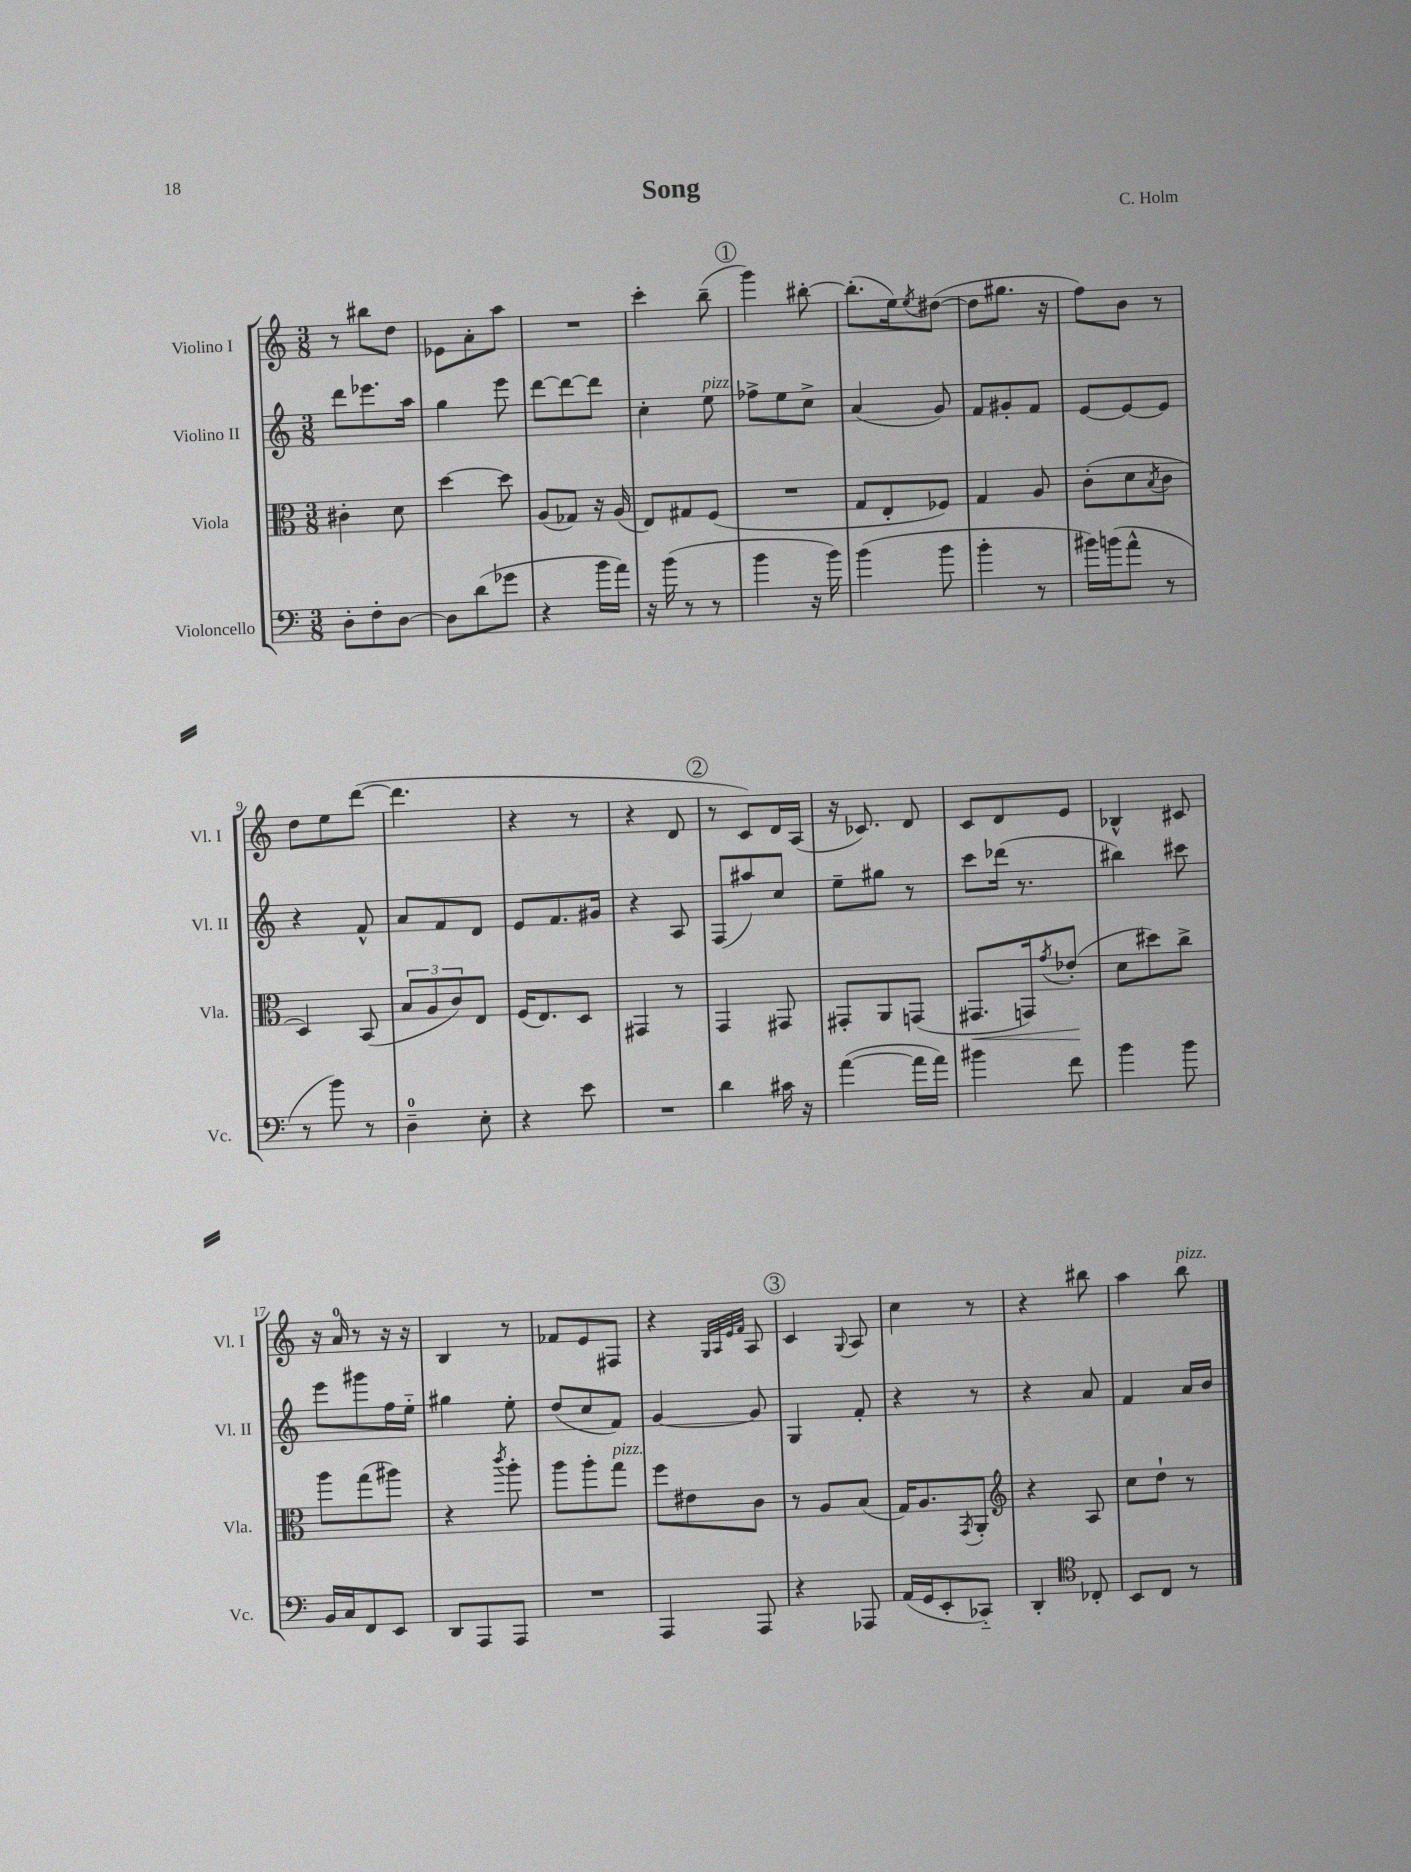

**kern	**kern	**kern	**kern
*staff4	*staff3	*staff2	*staff1
*clefF4	*clefC3	*clefG2	*clefG2
*k[]	*k[]	*k[]	*k[]
*M3/8	*M3/8	*M3/8	*M3/8
8D'\L	4c#'\	8ddd\L	8r
8F'\	.	8.eee-\	8bb#\L
[8D\J	8d\	.	8dd\J
.	.	16aa\Jk	.
=	=	=	=
8D\]L	[4dd\	4gg\	8e-\L
(8d\	.	.	8a'\
8g-\J	8dd\]	8eee\	8aa\J
=	=	=	=
4r	(8A/L	[8ddd\L	4.r
.	8G-/J)	8ddd\_	.
16b\LL	16r	8ddd\]J	.
16a\JJ)	(16A/	.	.
=	=	=	=
16r	8E/L)	4cc'\	4ccc'\
(16b\	.	.	.
8r	8G#/	.	.
8r	(8F/J	8ee\	(8bb~\
=	=	=	=
4b\	4.r	8ff-^\L	4ggg\)
.	.	8ee\	.
16r	.	8cc^\J	[8bb#'\
16b\)	.	.	.
=	=	=	=
(4b\	8G/L	(4a/	(8.bb#'\]L
.	8E'/	.	.
.	.	.	16ee\k)
.	.	.	8qee/
8b\	8F-/J)	8g/)	([8dd#\J
=	=	=	=
4b'\	4G/	8f/L	8dd#\]L
.	.	8g#'/	8.gg#\J
8r	8A/	8f/J	.
.	.	.	16r
=	=	=	=
16b#\LL)	(8c'\L	[8e/L	8ff\L)
(16b\J	.	.	.
8a^^\J	8d\	8e/_	8b\J
.	8qB/	.	.
8r	8c\J	8e/]J	8r
=	=	=	=
8r	4D/)	4r	8dd\L
8b\)	.	.	8ee\
8r	(8BB/	8f^^/	([8ddd\J
=	=	=	=
4D~\	12B/L	8a/L	4.ddd\]
.	12A/	.	.
.	.	8f/	.
.	12c/)	.	.
8E'\	8E/J	8d/J	.
=	=	=	=
4r	(16F/LK	8e/L	4r
.	8.E/)	.	.
.	.	8.f/	.
8e\	8D/J	.	8r
.	.	16g#/Jk	.
=	=	=	=
4.r	4GG#/	4r	4r
.	8r	8A/	8d/
=	=	=	=
4d\	4GG/	(8F/L	8r
.	.	8aa#/)	8c/L)
16c#\	8GG#/	8cc/J	16d/L
16r	.	.	(16A/JJ
=	=	=	=
([4a\	8GG#'/L	8ee~\L	16r
.	.	.	8.c-/)
.	8AA/	8gg#\J	.
16a\]LL	(8GG/J	8r	8d/
16a\JJ)	.	.	.
=	=	=	=
4b#\	8.GG#/L	8ccc\L	8c/L
.	.	(16ddd-\Jk	8d/
.	16GG/k)	8.r	.
.	8qg/	.	.
8f\	(8e-'/J	.	8e/J
=	=	=	=
4b\	8d\L	4bb#\)	4B-^^/
.	8dd#\)	.	.
8b\	8cc^\J	8ccc#\	8c#/
=	=	=	=
16BB/LL	8aa\L	8eee\L	16r
16C/J	.	.	16a/
8FF/	(8gg\	8ggg#\	8r
8EE/J	8aa#\J)	16ff\L	16r
.	.	16ee'~\JJ	16r
=	=	=	=
8DD/L	4r	4gg#\	4B/
8AAA/	.	.	.
.	8qccc/	.	.
8AAA/J	8aa'\	8ee'\	8r
=	=	=	=
4.r	8aa\L	(8dd/L	8f-/L
.	8aa'\	8cc/	8e/
.	8gg\J	8f/J)	8F#/J
=	=	=	=
4AAA/	8ff\L	[4g/	4r
.	8e#\	.	.
.	.	.	32qqG/LLL
.	.	.	32qqA/
.	.	.	32qqe/
.	.	.	32qqf/JJJ
8AAA/	8c\J	8g/]	8A/
=	=	=	=
4r	8r	4G/	4c/
.	8A/L	.	.
.	.	.	8qqG/
8AAA-/	(8B/J	8f'/	8A/
=	=	=	=
(16AA/LL	16G/LK)	4r	4cc\
16GG/J	8.A/	.	.
8EE'/	.	.	.
.	8qGG/	.	.
8CC-'~/J)	8AA'/J	8r	8r
=	=	=	=
*	*clefG2	*	*
4DD'/	4r	4r	4r
*clefC4	*	*	*
8C-'/	8A/	8a/	8bb#\
=	=	=	=
8BB/L	8cc\L	4f/	4aa\
8C/J	8dd`\J	.	.
8r	8r	16a/LL	8bb\
.	.	16b/JJ	.
==	==	==	==
*-	*-	*-	*-
